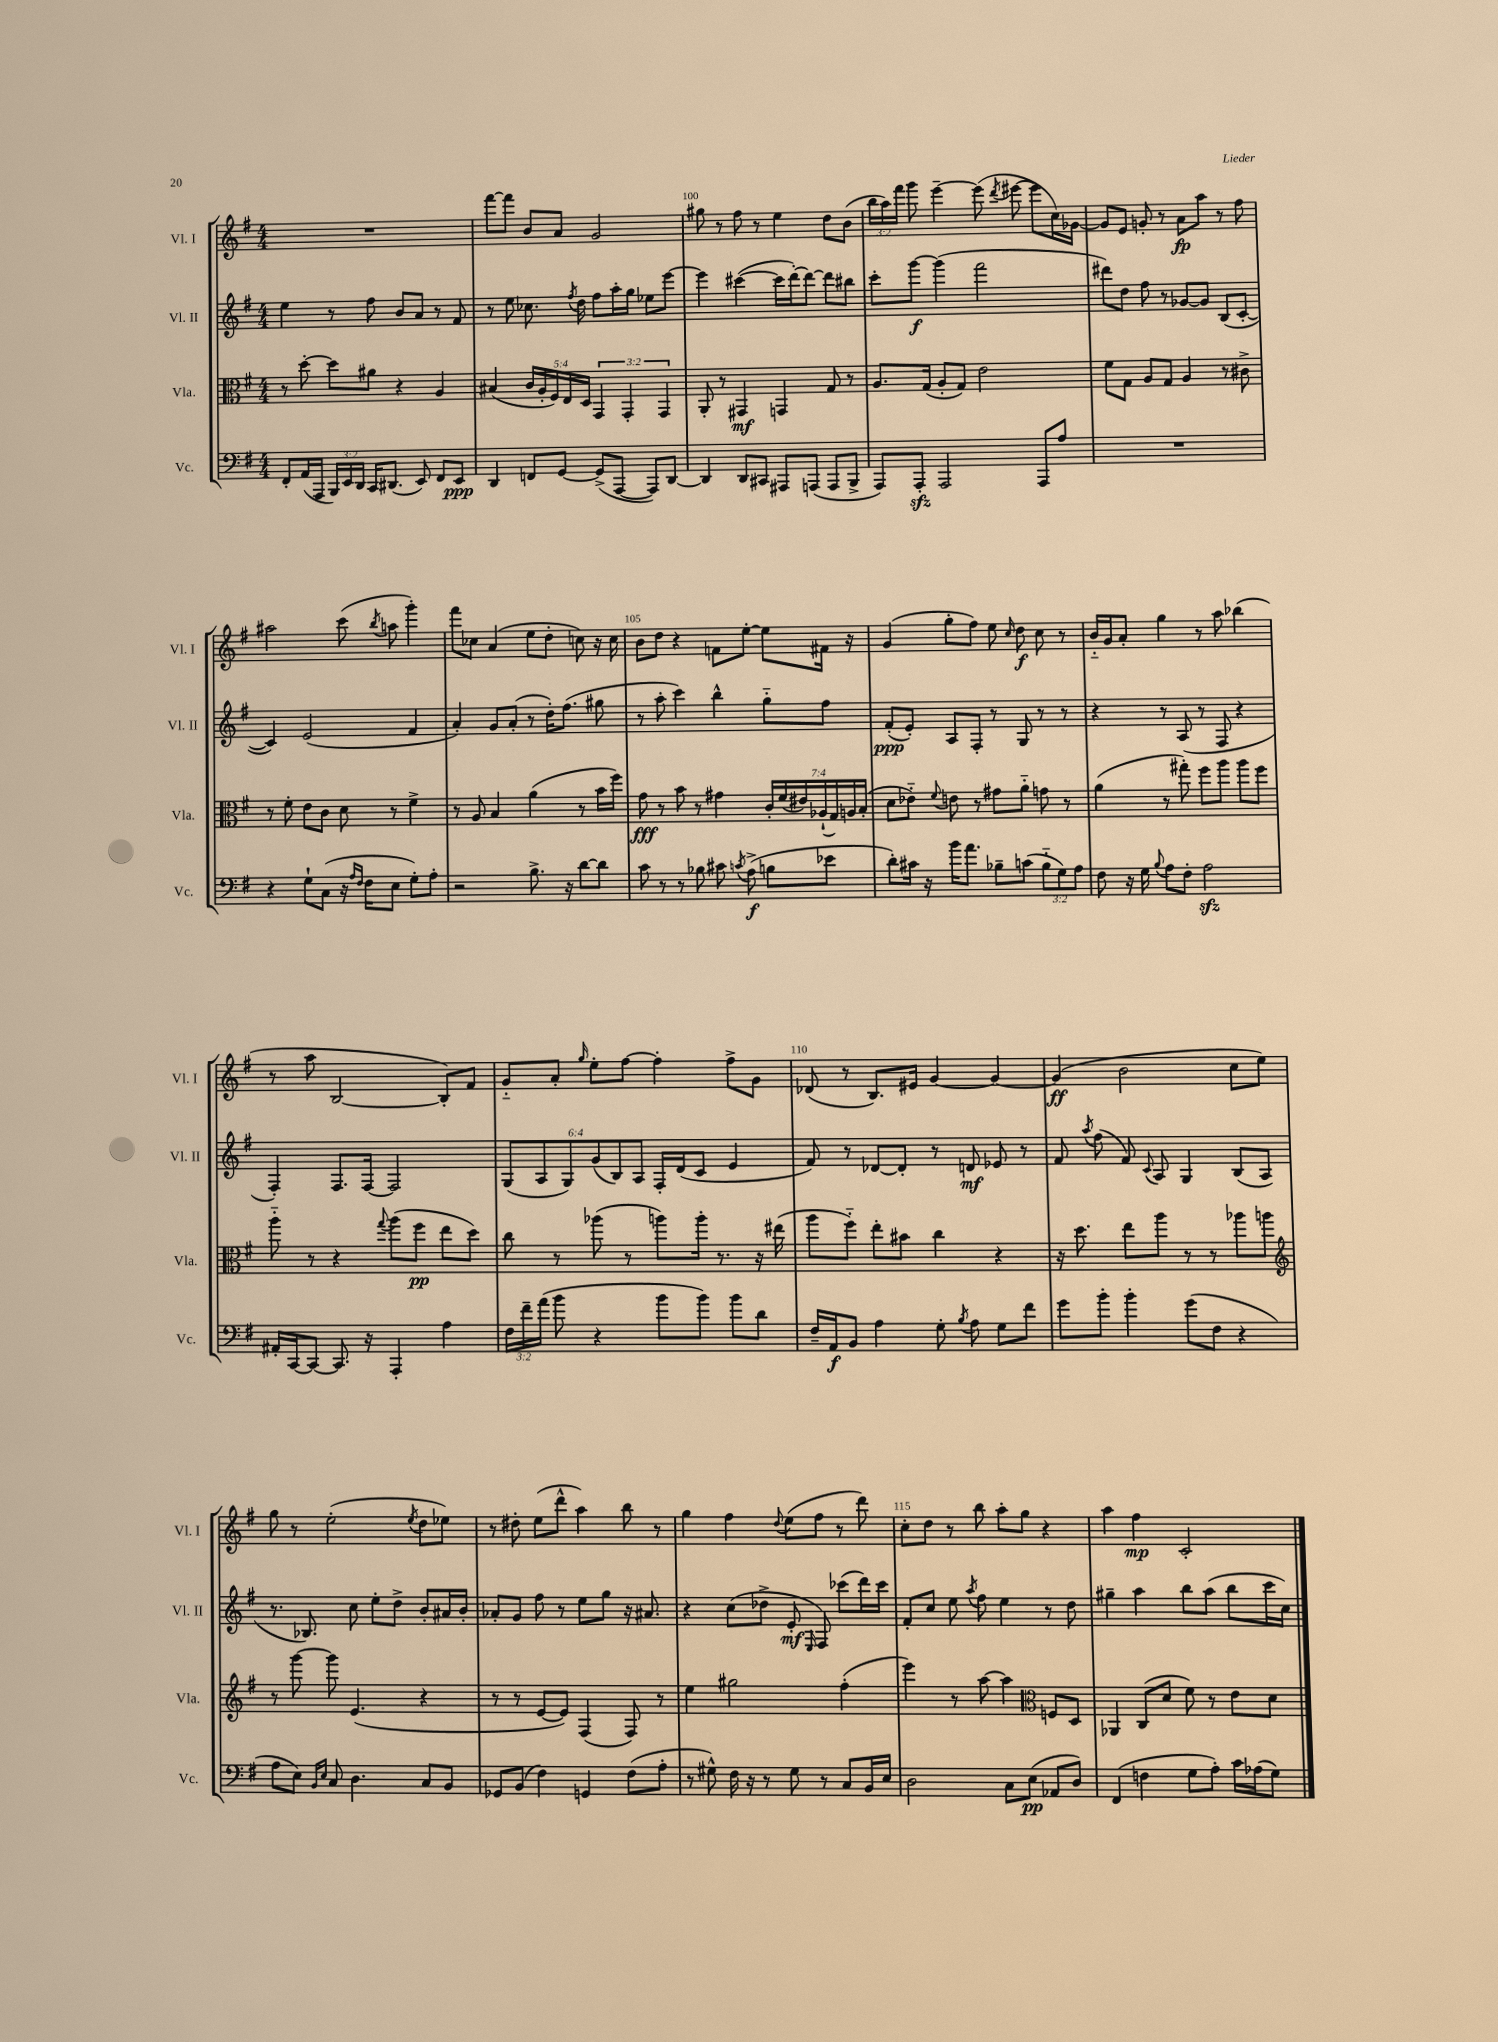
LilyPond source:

<<
\new StaffGroup <<
\new Staff = "s0" \with { instrumentName = "Vl. I" shortInstrumentName = "Vl. I" } {
    \clef treble \key g \major \numericTimeSignature \time 4/4 \override Staff.TupletNumber.text = #tuplet-number::calc-fraction-text
    \autoBeamOff R1 |
    fis'''8[~ fis'''8] b'8[ a'8] g'2 |
    gis''8 r8 fis''8 r8 e''4 d''8[ b'8]( |
    \tuplet 3/2 { b''16[ a''16) fis'''16] } g'''8 e'''4~-- e'''8( \acciaccatura { d'''8 } eis'''8~ eis'''8[ c''16) ges'16]~ |
    ges'8[ e'8] g'8-. r8 a'8[\fp a''8] r8 fis''8 |
    ais''2 c'''8( \acciaccatura { b''8 } a''8 g'''4-.) |
    fis'''8[ ces''8] a'4( e''8[ d''8]-. c''8) r16 c''16 |
    b'8[ d''8] r4 f'8[ e''8]~-. e''8[ fis'16] r16 |
    g'4( g''8[-. fis''8]) e''8 \grace { c''16 } d''8\f c''8 r8 |
    b'16[-_ g'16 a'8]-. g''4 r8 a''8 bes''4( |
    r8 a''8 b2~ b8[-.) fis'8] |
    g'8[-_ a'8]-. \grace { g''16 } e''8[-. fis''8]~ fis''4-. fis''8[-> g'8] |
    des'8( r8 b8.[) eis'16] g'4~ g'4~ |
    g'4\ff( b'2 c''8[ e''8]) |
    g''8 r8 e''2-.( \acciaccatura { e''8 } d''8[ ees''8]) |
    r8 dis''8-. e''8[( d'''8]-^ a''4) b''8 r8 |
    g''4 fis''4 \appoggiatura { d''8 } e''8[( fis''8] r8 d'''8) |
    c''8[-. d''8] r8 b''8 a''8[-. g''8] r4 |
    a''4 fis''4\mp c'2-. \bar "|." |
}
\new Staff = "s1" \with { instrumentName = "Vl. II" shortInstrumentName = "Vl. II" } {
    \clef treble \key g \major \numericTimeSignature \time 4/4 \override Staff.TupletNumber.text = #tuplet-number::calc-fraction-text
    \autoBeamOff e''4 r8 fis''8 b'8[ a'8] r8 fis'8 |
    r8 e''8 ces''8. \acciaccatura { fis''8 } d''16 fis''8[ a''16-. g''16] ees''8[ e'''8]~ |
    e'''4 cis'''4~( cis'''16[ d'''16~-.) d'''8]~ d'''8[ bis''8] |
    c'''8[-. g'''8]~\f g'''4( fis'''2 |
    dis'''8[) d''8] fis''8 r8 ges'8[~ ges'8] b8[( c'8]~-. |
    c'4) e'2( fis'4 |
    a'4-.) g'8[ a'8]-.( r8 d''16[-.) fis''8.]( gis''8 |
    r8 a''8-. c'''4) b''4-^ g''8[-_ fis''8] |
    fis'8[-.\ppp( e'8]-.) a8[ fis8]-. r8 g8 r8 r8 |
    r4 r8 a8( r8 fis8 r4 |
    fis4-.) fis8.[ fis16]~ fis2 |
    \tuplet 6/4 { g8[( a8 g8) g'8( b8) a8] } fis16[-. d'16( c'8] e'4 |
    fis'8) r8 des'8[~ des'8]-. r8 d'8\mf ees'8 r8 |
    fis'8 \acciaccatura { a''8 } fis''8( fis'8) \appoggiatura { c'8 } a8 g4 b8[( a8] |
    r8. bes8.) c''8 e''8[-. d''8]-> b'8[-. ais'16 b'16]-. |
    aes'8[-. g'8] fis''8 r8 e''8[ g''8] r16 ais'8. |
    r4 c''8[( des''8]-> e'8-.\mf \grace { e16 } fis8) ces'''8[( d'''16) ces'''16] |
    fis'8[-. c''8] e''8 \acciaccatura { a''8 } fis''8 e''4 r8 d''8 |
    gis''4-- a''4 b''8[ a''8]( b''8[ c'''16 c''16]) \bar "|." |
}
\new Staff = "s2" \with { instrumentName = "Vla." shortInstrumentName = "Vla." } {
    \clef alto \key g \major \numericTimeSignature \time 4/4 \override Staff.TupletNumber.text = #tuplet-number::calc-fraction-text
    \autoBeamOff r8 d''8~-. d''8[ ais'8] r4 a4 |
    bis4( \tuplet 5/4 { c'16[ a16-. fis16) e16 d16] } \tuplet 3/2 { g,4 g,4-. g,4 } |
    a,8-. r8 gis,4\mf g,4 g8 r8 |
    a8.[ g16]( a8[-. g8]) e'2 |
    fis'8[ g8] a8[ g8] a4 r8 cis'8-> |
    r8 fis'8-. e'8[ c'8] d'8 r8 fis'4-> |
    r8 a8 b4 a'4( r8 b'16[ fis''16]) |
    g'8\fff r8 b'8 r8 gis'4 \tuplet 7/4 { c'16[-. fis'16( eis'16) aes16-!( g16) a16 b16]-.( } |
    d'8[ ees'8]-_) \appoggiatura { fis'8 } e'8 r8 gis'8[ a'8]-_ g'8 r8 |
    a'4( r8 gis''8-.) fis''8[ a''8] a''8[ fis''8] |
    a''8-_ r8 r4 \appoggiatura { g''8 } a''8[( fis''8]\pp e''8[ d''8]) |
    c''8 r8 aes''8( r8 a''8[) a''16]-. r8. r16 eis''16( |
    a''8[ fis''8]-_) e''8[-. bis'8] c''4 r4 |
    r16 d''8. e''8[ a''8] r8 r8 aes''8[ a''8] |
    \clef treble r8 g'''8~ g'''8 e'4.( r4 |
    r8 r8 e'8[~ e'8]) fis4( fis8) r8 |
    e''4 gis''2 fis''4-.( |
    e'''4) r8 a''8~ a''4 \clef alto f8[ d8] |
    aes,4 c8[( d'8] fis'8) r8 e'8[ d'8] \bar "|." |
}
\new Staff = "s3" \with { instrumentName = "Vc." shortInstrumentName = "Vc." } {
    \clef bass \key g \major \numericTimeSignature \time 4/4 \override Staff.TupletNumber.text = #tuplet-number::calc-fraction-text
    \autoBeamOff fis,8[-. a,16( a,,16] \tuplet 3/2 { b,,16[) e,16 d,16] } c,16[ dis,8.]( e,8) fis,8[ e,8]\ppp |
    d,4 f,8[ g,8]~ g,8[->( a,,8]~ a,,8[) d,8]~ |
    d,4 d,8[ cis,8] ais,,8[ a,,8]( a,,8[ b,,8]-> |
    a,,8[) a,,8]-.\sfz a,,2 a,,8[ a8] |
    R1 |
    r4 g8[-! c8]( r16 \grace { a16[ fis16] } fis16[ e8] g8[-.) a8]-. |
    r2 b8.-> r16 d'8[~ d'8] |
    c'8 r8 r8 bes8 cis'8 \acciaccatura { c'8 } a8->\f( b8[ ees'8] |
    d'8[-.) cis'16] r16 b'16[ a'8.] bes8[-- c'8]( \tuplet 3/2 { bes8[-_ g8) a8] } |
    fis8 r16 g16 \appoggiatura { b8 } a8[ fis8]-. a2\sfz |
    ais,16[-. c,16~ c,8]~ c,8. r16 a,,4-. a4 |
    \tuplet 3/2 { fis16[ fis'16-- a'16]( } b'8 r4 b'8[ b'8]) b'8[ d'8] |
    fis16[-- a,16\f b,8] a4 g8-. \acciaccatura { b8 } a8 g8[ fis'8] |
    g'8[ b'8]-. b'4-. g'8[( fis8] r4 |
    a8[ e8]) \grace { b,16[ e16] } c8 d4. c8[ b,8] |
    ges,8[ b,8]( fis4) g,4 fis8[( a8]-. |
    r8 gis8-^) fis16 r16 r8 gis8 r8 c8[ b,16 e16] |
    d2 c8[ e8]\pp( aes,8[ d8]) |
    fis,4( f4 g8[ a8]-.) c'16[ aes16( g8]) \bar "|." |
}
>>
>>
\layout { \context { \Score currentBarNumber = #98 \override BarNumber.break-visibility = ##(#f #t #t) barNumberVisibility = #(every-nth-bar-number-visible 5) } }
